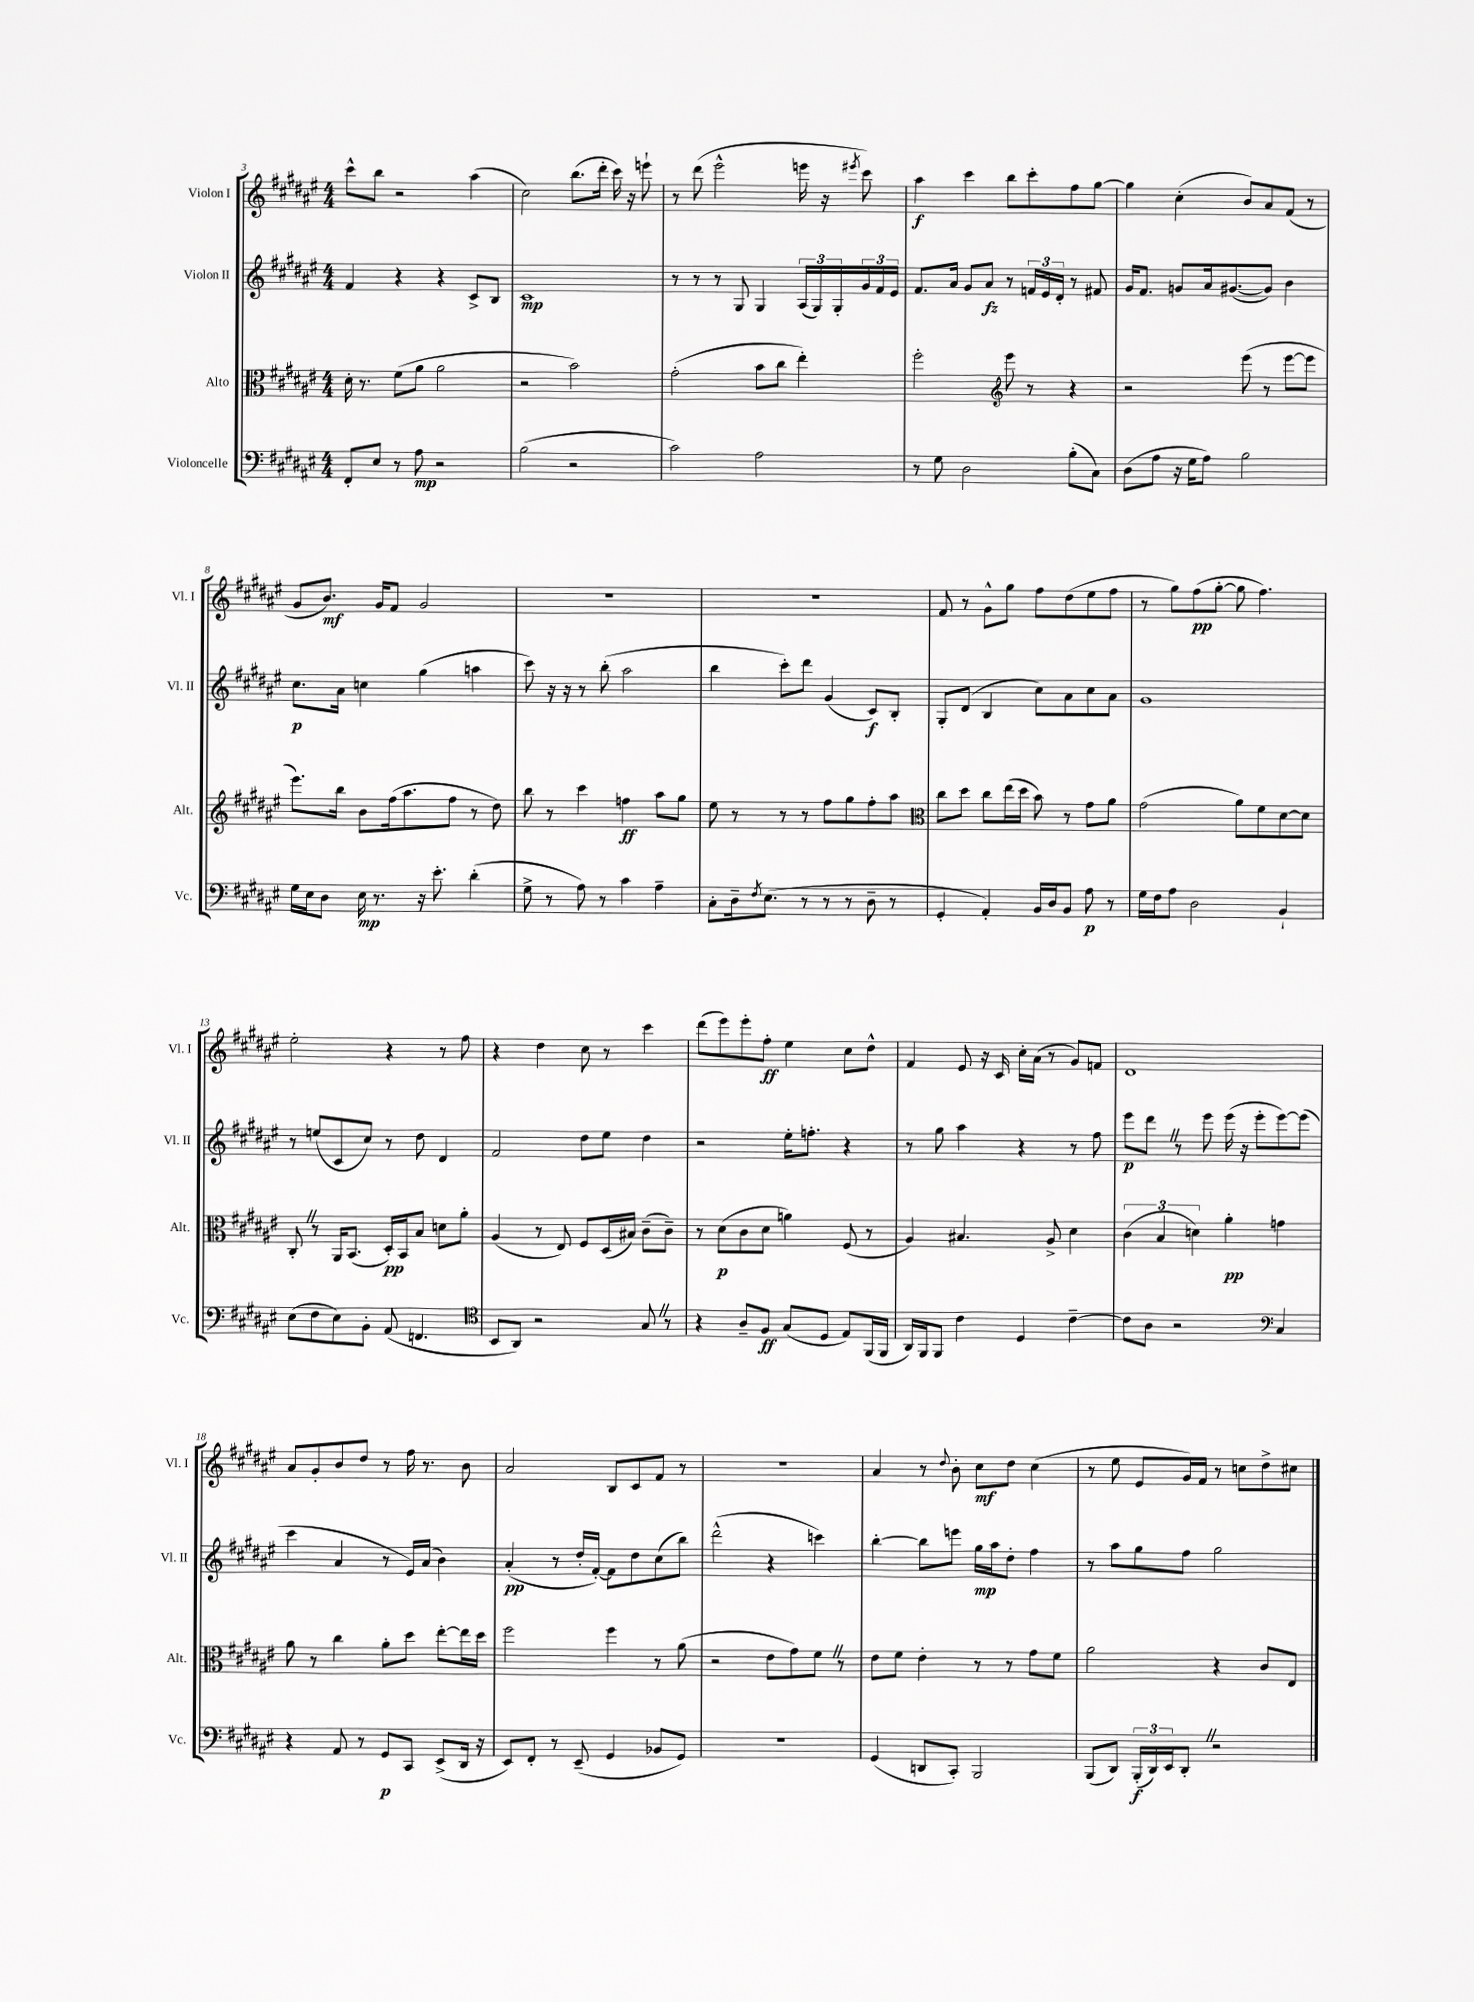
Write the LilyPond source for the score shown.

<<
\new StaffGroup <<
\new Staff = "s0" \with { instrumentName = "Violon I" shortInstrumentName = "Vl. I" } {
    \clef treble \key fis \major \numericTimeSignature \time 4/4
    cis'''8-^ b''8 r2 ais''4( |
    cis''2) b''8.( dis'''16-. cis'''16) r16 e'''8-! |
    r8 dis'''8( eis'''2-^ e'''16 r16 \acciaccatura { eis'''8 } cis'''8) |
    ais''4\f cis'''4 b''8 cis'''8-. fis''8 gis''8~ |
    gis''4 cis''4-.( b'8) ais'8 fis'8( r8 |
    gis'8 b'8.\mf) gis'16 fis'8 gis'2 |
    R1 |
    r1 |
    fis'8 r8 gis'8-^ gis''8 fis''8 dis''8( eis''8 fis''8 |
    r8 gis''8) fis''8\pp( gis''8~-. gis''8 fis''4.) |
    eis''2-. r4 r8 fis''8 |
    r4 dis''4 cis''8 r8 cis'''4 |
    dis'''8( eis'''8) eis'''8-. fis''8-.\ff eis''4 cis''8 dis''8-^ |
    fis'4 eis'8 r16 cis'16 cis''16-. ais'16( r8 gis'8) f'8 |
    dis'1 |
    ais'8 gis'8-. b'8 dis''8 r8 fis''16 r8. b'8 |
    ais'2 b8 cis'8 fis'8 r8 |
    R1 |
    ais'4 r8 \appoggiatura { dis''8 } b'8-. cis''8\mf dis''8 cis''4( |
    r8 eis''8 eis'8 gis'16) fis'16 r8 c''8 dis''8-> cis''8 \bar "|." |
}
\new Staff = "s1" \with { instrumentName = "Violon II" shortInstrumentName = "Vl. II" } {
    \clef treble \key fis \major \numericTimeSignature \time 4/4
    fis'4 r4 r4 cis'8-> b8 |
    cis'1\mp |
    r8 r8 r8 gis8 gis4 \tuplet 3/2 { ais16( gis16) gis16-. } \tuplet 3/2 { gis'16 fis'16 eis'16 } |
    fis'8. ais'16 gis'8 ais'8\fz r8 \tuplet 3/2 { f'16 eis'16 dis'16-. } r8 fis'8 |
    gis'16 fis'8. g'8 ais'16 gis'8.~( gis'8) b'4 |
    cis''8.\p ais'16 c''4 gis''4( a''4 |
    cis'''8) r16 r16 r8 b''8-.( ais''2 |
    b''4 cis'''8-.) dis'''8 gis'4( cis'8\f) b8-. |
    gis8-. dis'8( b4 cis''8) ais'8 cis''8 ais'8 |
    gis'1 |
    r8 e''8( cis'8 cis''8) r8 dis''8 dis'4 |
    fis'2 dis''8 eis''8 dis''4 |
    r2 eis''16-. f''8.-. r4 |
    r8 gis''8 ais''4 r4 r8 fis''8 |
    eis'''8\p dis'''8 \once \override BreathingSign.text = \markup { \musicglyph "scripts.caesura.straight" } \breathe r8 eis'''8 eis'''16( r16 eis'''8-. eis'''8~) eis'''8( |
    cis'''4 ais'4 r8 eis'16) ais'16( b'4) |
    ais'4-.\pp( r8 dis''16-. fis'16~-.) fis'8 dis''8 cis''8( b''8) |
    dis'''2-^( r4 c'''4) |
    b''4~-. b''8 e'''8 gis''16\mp ais''16 dis''8-. fis''4 |
    r8 ais''8 gis''8 fis''8 gis''2 \bar "|." |
}
\new Staff = "s2" \with { instrumentName = "Alto" shortInstrumentName = "Alt." } {
    \clef alto \key fis \major \numericTimeSignature \time 4/4
    dis'16-. r8. fis'8( ais'8 ais'2 |
    r2 b'2) |
    gis'2-.( b'8 cis''8 eis''4-.) |
    fis''2-. \clef treble eis'''8 r8 r4 |
    r2 eis'''8( r8 eis'''8~ eis'''8 |
    eis'''8.) b''16 b'8 fis''16( ais''8. fis''8 r8 dis''8) |
    b''8 r8 cis'''4 f''4\ff ais''8 gis''8 |
    eis''8 r8 r8 r8 fis''8 gis''8 fis''8-. ais''8 |
    \clef alto cis''8 dis''8 cis''8 eis''16( dis''16 b'8) r8 gis'8 ais'8 |
    gis'2( ais'8) fis'8 dis'8~ dis'8 |
    cis8-. \once \override BreathingSign.text = \markup { \musicglyph "scripts.caesura.straight" } \breathe r8 ais,16 b,8.( dis16-.\pp) b,16 b8 d'8 ais'8-. |
    ais4( r8 eis8) fis8 dis16( bis16) cis'8--( cis'8--) |
    r8 dis'8\p( cis'8 dis'8 a'4) fis8( r8 |
    ais4) bis4. ais8-> dis'4 |
    \tuplet 3/2 { cis'4( b4 d'4) } ais'4-.\pp g'4 |
    ais'8 r8 cis''4 ais'8-. dis''8 eis''8~-. eis''16 dis''16 |
    fis''2 fis''4 r8 ais'8( |
    r2 eis'8 gis'8) fis'8 \once \override BreathingSign.text = \markup { \musicglyph "scripts.caesura.straight" } \breathe r8 |
    eis'8 fis'8 eis'4-. r8 r8 gis'8 fis'8 |
    ais'2 r4 cis'8 eis8 \bar "|." |
}
\new Staff = "s3" \with { instrumentName = "Violoncelle" shortInstrumentName = "Vc." } {
    \clef bass \key fis \major \numericTimeSignature \time 4/4
    fis,8-. eis8 r8 ais8\mp r2 |
    b2( r2 |
    cis'2) ais2 |
    r8 gis8 dis2 b8-.( cis8) |
    dis8( ais8 r16 gis16 ais8) b2 |
    gis16 eis16 dis8 eis16\mp r8. r16 eis'8.-. dis'4-.( |
    gis8-> r8 ais8) r8 cis'4 ais4-- |
    cis8-. dis16-- \acciaccatura { fis8 } eis8.( r8 r8 r8 dis8-- r8 |
    gis,4-. ais,4-.) b,16 dis16 b,8 ais8\p r8 |
    gis16 fis16 ais8 dis2 b,4-! |
    eis8( fis8 eis8) b,8-. ais,8( f,4. |
    \clef tenor b,8 ais,8) r2 gis8 \once \override BreathingSign.text = \markup { \musicglyph "scripts.caesura.straight" } \breathe r8 |
    r4 ais8-- fis8\ff gis8( dis8 eis8) fis,16( fis,16 |
    ais,16) fis,16 fis,8 cis'4 dis4 cis'4~-- |
    cis'8 ais8 r2 \clef bass cis4 |
    r4 ais,8 r8 gis,8\p cis,8 eis,8->( dis,16 r16 |
    eis,8) fis,8-. r8 eis,8--( gis,4 bes,8 gis,8) |
    R1 |
    gis,4( d,8 cis,8-.) b,,2 |
    b,,8( dis,8) \tuplet 3/2 { b,,16-.\f( dis,16) eis,16 } dis,8-. \once \override BreathingSign.text = \markup { \musicglyph "scripts.caesura.straight" } \breathe r2 \bar "|." |
}
>>
>>
\layout { \context { \Score currentBarNumber = #3 } }
